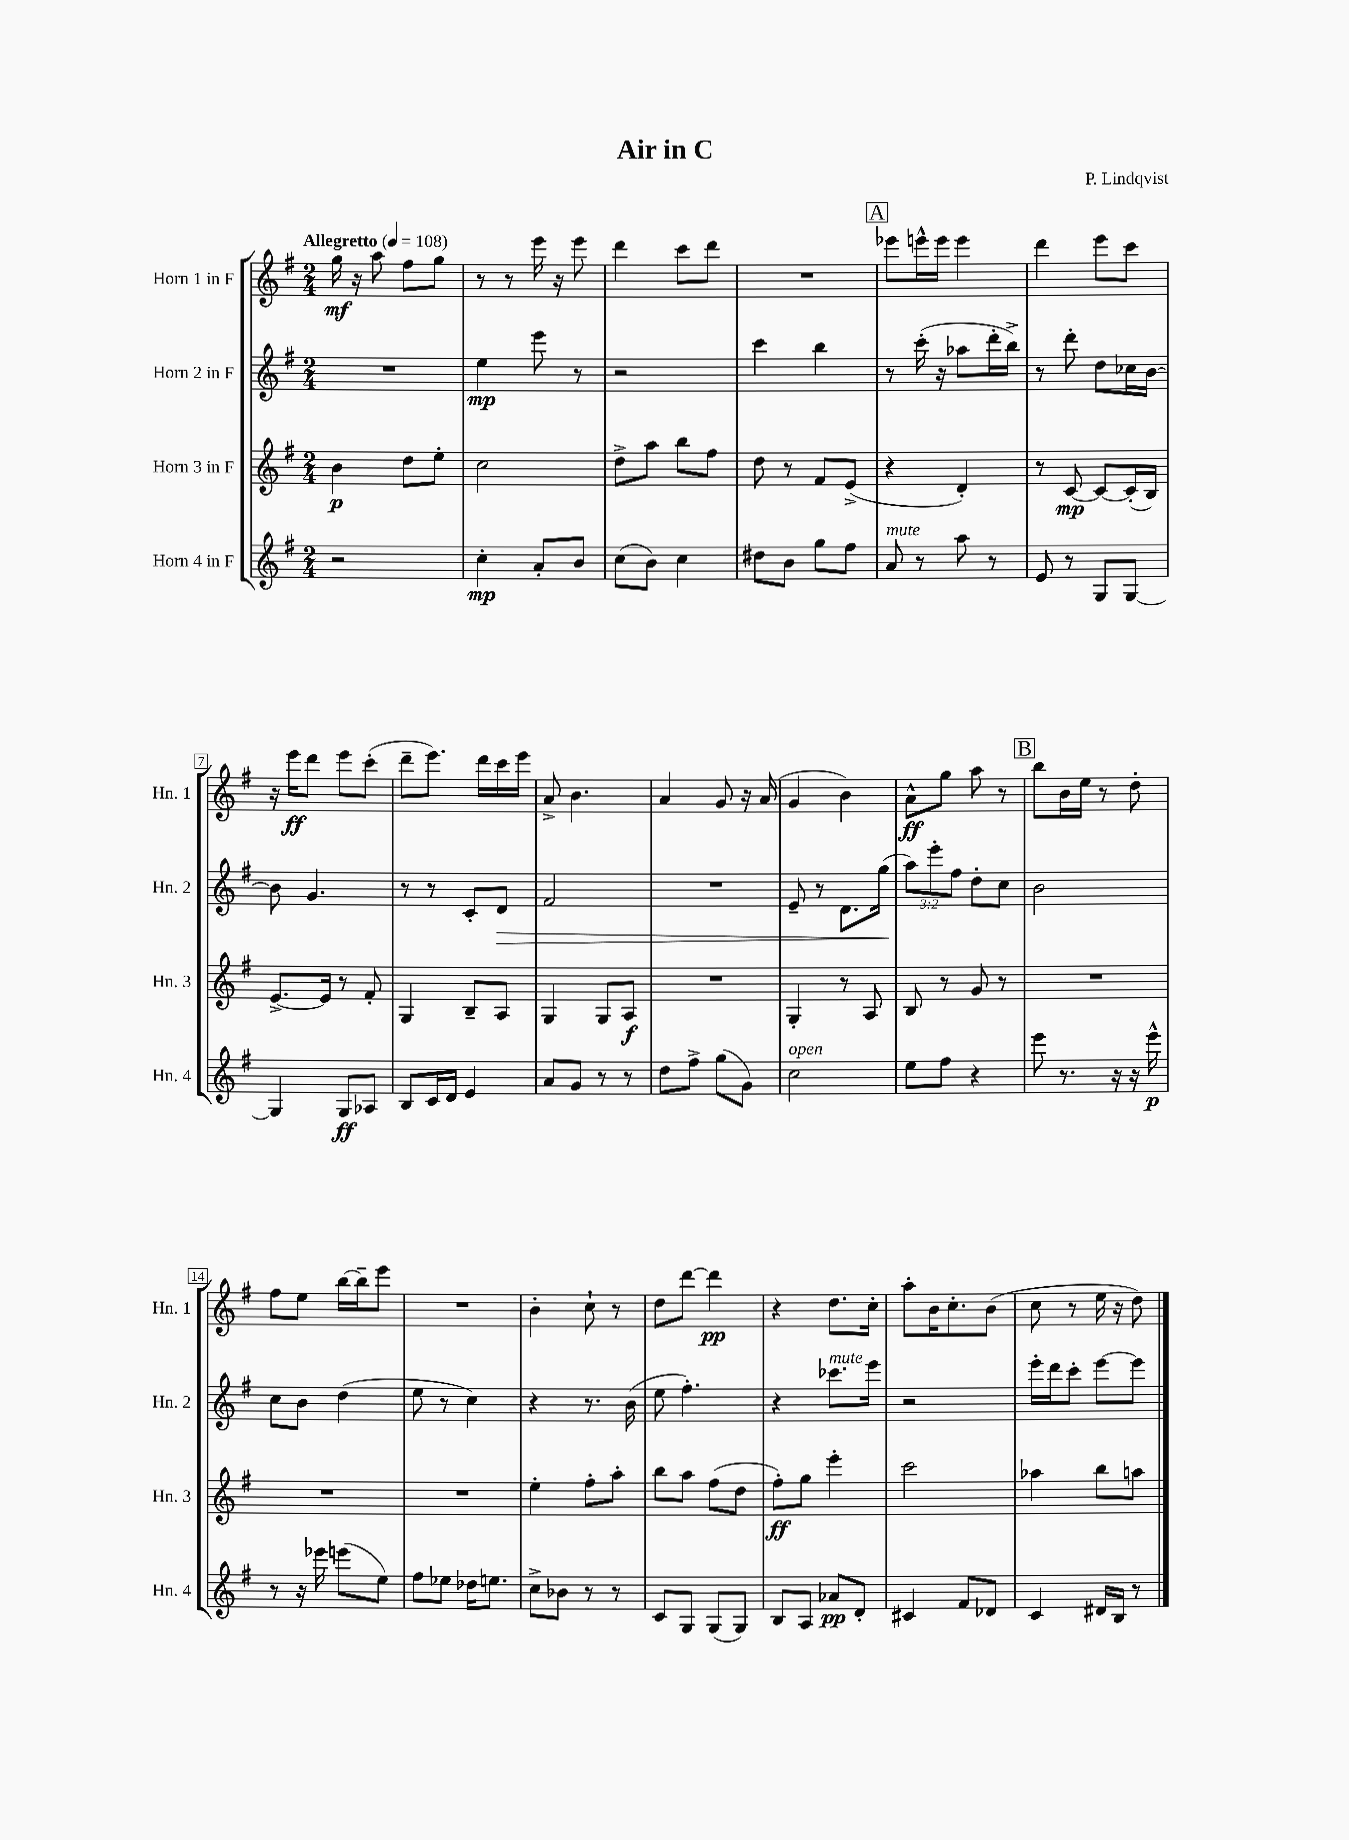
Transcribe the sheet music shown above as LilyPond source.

\header { title = "Air in C" composer = "P. Lindqvist" }
<<
\new StaffGroup <<
\new Staff = "s0" \with { instrumentName = "Horn 1 in F" shortInstrumentName = "Hn. 1" } {
    \clef treble \key g \major \numericTimeSignature \time 2/4 \tempo "Allegretto" 4 = 108
    g''16\mf r16 a''8 fis''8 g''8 |
    r8 r8 e'''16 r16 e'''8 |
    d'''4 c'''8 d'''8 |
    R2 |
    \mark \markup { \box "A" } ees'''8 e'''16-^ e'''16 e'''4 |
    d'''4 e'''8 c'''8 |
    r16 e'''16\ff d'''8 e'''8 c'''8-.( |
    d'''8-- e'''8.) d'''16 c'''16 e'''16 |
    a'8-> b'4. |
    a'4 g'8 r16 a'16( |
    g'4 b'4) |
    a'8-^\ff g''8 a''8 r8 |
    \mark \markup { \box "B" } b''8 b'16 e''16 r8 d''8-. |
    fis''8 e''8 b''16~ b''16-- e'''8 |
    R2 |
    b'4-. c''8-! r8 |
    d''8 d'''8~ d'''4\pp |
    r4 d''8. c''16-. |
    a''8-. b'16 c''8.-. b'8( |
    c''8 r8 e''16 r16 d''8) \bar "|." |
}
\new Staff = "s1" \with { instrumentName = "Horn 2 in F" shortInstrumentName = "Hn. 2" } {
    \clef treble \key g \major \numericTimeSignature \time 2/4 \override Staff.TupletNumber.text = #tuplet-number::calc-fraction-text
    R2 |
    e''4\mp e'''8 r8 |
    r2 |
    c'''4 b''4 |
    \mark \markup { \box "A" } r8 c'''16-.( r16 aes''8 d'''16-. b''16->) |
    r8 d'''8-. d''8 ces''16 b'16~ |
    b'8 g'4. |
    r8 r8 c'8-. d'8\> |
    fis'2 |
    R2 |
    e'8-- r8 d'8. g''16( |
    \tuplet 3/2 { a''8\!) e'''8-. fis''8 } d''8-. c''8 |
    \mark \markup { \box "B" } b'2 |
    c''8 b'8 d''4( |
    e''8 r8 c''4) |
    r4 r8. b'16( |
    e''8 fis''4.-.) |
    r4 ces'''8.^\markup { \italic "mute" } e'''16 |
    r2 |
    e'''16-. d'''16 c'''8-. e'''8~ e'''8 \bar "|." |
}
\new Staff = "s2" \with { instrumentName = "Horn 3 in F" shortInstrumentName = "Hn. 3" } {
    \clef treble \key g \major \numericTimeSignature \time 2/4
    b'4\p d''8 e''8-. |
    c''2 |
    d''8-> a''8 b''8 fis''8 |
    d''8 r8 fis'8 e'8->( |
    \mark \markup { \box "A" } r4 d'4-.) |
    r8 c'8~\mp c'8~ c'16-.( b16) |
    e'8.~-> e'16 r8 fis'8-. |
    g4 b8-- a8 |
    g4 g8 a8\f |
    R2 |
    g4-. r8 a8 |
    b8 r8 g'8 r8 |
    \mark \markup { \box "B" } R2 |
    R2 |
    R2 |
    e''4-. fis''8-. a''8-. |
    b''8 a''8 fis''8( d''8 |
    fis''8-.\ff) g''8 e'''4-. |
    c'''2 |
    aes''4 b''8 a''8 \bar "|." |
}
\new Staff = "s3" \with { instrumentName = "Horn 4 in F" shortInstrumentName = "Hn. 4" } {
    \clef treble \key g \major \numericTimeSignature \time 2/4
    r2 |
    c''4-.\mp a'8-. b'8 |
    c''8( b'8) c''4 |
    dis''8 b'8 g''8 fis''8 |
    \mark \markup { \box "A" } a'8^\markup { \italic "mute" } r8 a''8 r8 |
    e'8 r8 g8 g8~ |
    g4 g8\ff aes8 |
    b8 c'16 d'16 e'4 |
    a'8 g'8 r8 r8 |
    d''8 fis''8-> g''8( g'8) |
    c''2^\markup { \italic "open" } |
    e''8 fis''8 r4 |
    \mark \markup { \box "B" } e'''8 r8. r16 r16 e'''16-^\p |
    r8 r16 ees'''16 e'''8( e''8) |
    fis''8 ees''8 des''16 e''8. |
    c''8-> bes'8 r8 r8 |
    c'8 g8 g8( g8) |
    b8 a8 aes'8\pp d'8-. |
    cis'4 fis'8 des'8 |
    c'4 dis'16 b16 r8 \bar "|." |
}
>>
>>
\layout { \context { \Score \override BarNumber.stencil = #(make-stencil-boxer 0.1 0.3 ly:text-interface::print) } }
